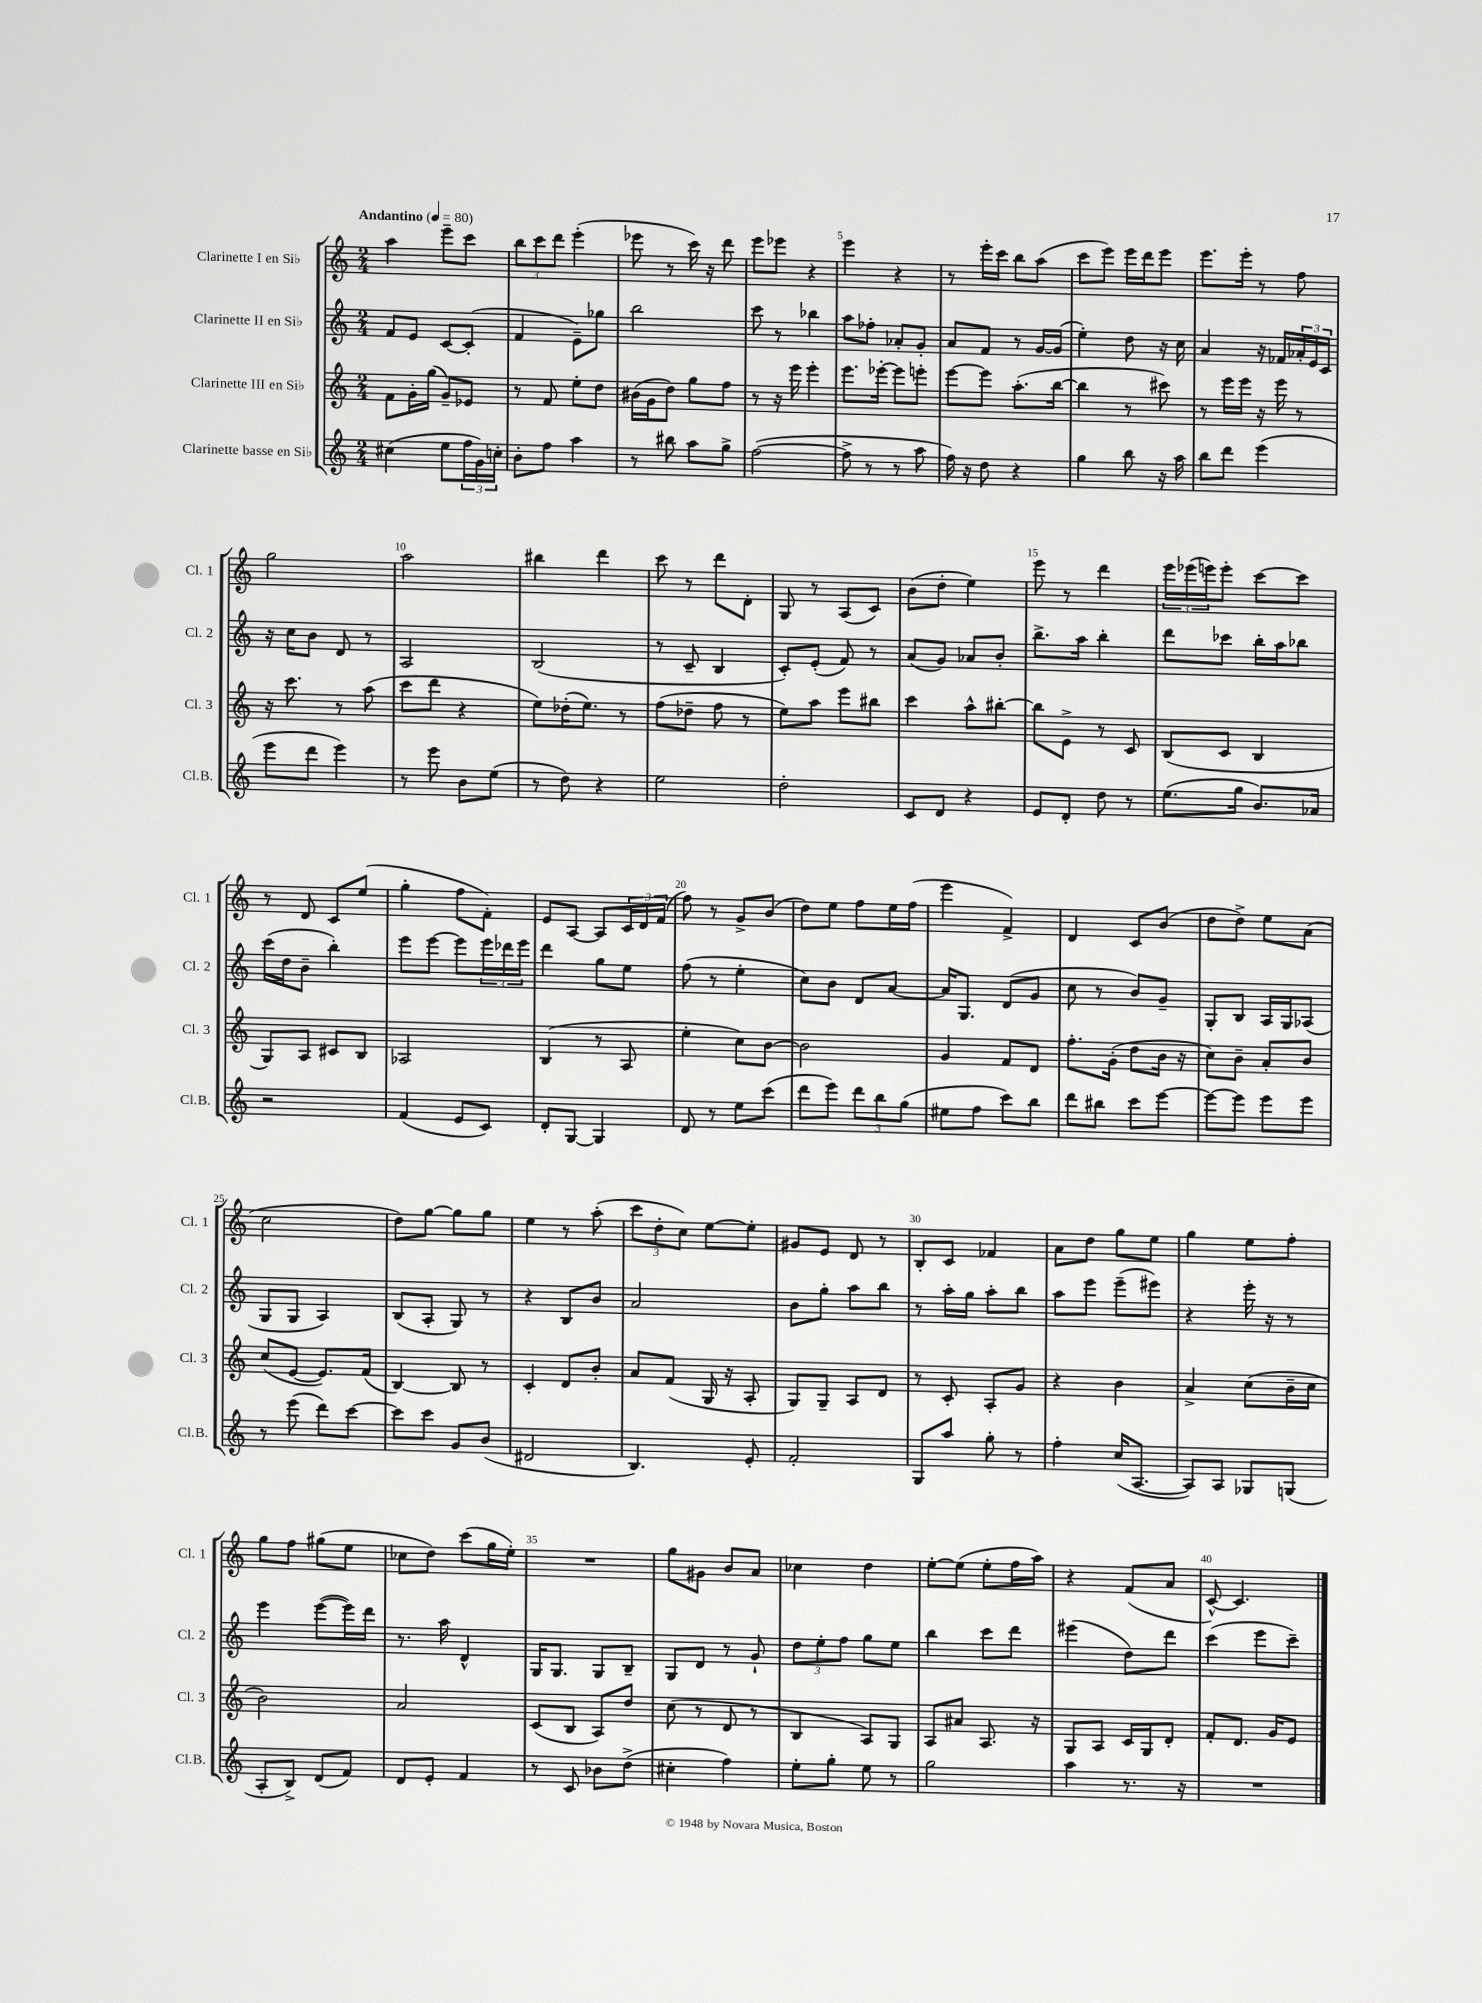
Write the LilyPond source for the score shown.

<<
\new StaffGroup <<
\new Staff = "s0" \with { instrumentName = "Clarinette I en Sib" shortInstrumentName = "Cl. 1" } {
    \clef treble \key c \major \numericTimeSignature \time 2/4 \tempo "Andantino" 4 = 80
    a''4 e'''8-- c'''8 |
    \tuplet 3/2 { b''8 c'''8 d'''8 } e'''4-.( |
    ees'''8 r8 c'''16) r16 d'''8 |
    e'''8 ees'''8 r4 |
    e'''4 r4 |
    r8 e'''16-. c'''16 b''8 a''8( |
    c'''8 e'''8) e'''16 d'''16 e'''8 |
    e'''8. e'''16-. r8 f''8 |
    g''2 |
    a''2 |
    bis''4 d'''4 |
    c'''8 r8 d'''8 d'8-. |
    g8 r8 a8( c'8) |
    b'8( d''8-. e''4) |
    e'''8 r8 d'''4 |
    \tuplet 3/2 { e'''16 ees'''16( e'''16) } e'''8-. c'''8~ c'''8 |
    r8 d'8 c'8 e''8( |
    g''4-. f''8 f'8-.) |
    e'8 a8~ a8 \tuplet 3/2 { c'16 d'16 f'16( } |
    f''8) r8 g'8-> b'8( |
    d''8) e''8 f''8 e''16 f''16( |
    e'''4 f'4->) |
    d'4 c'8 b'8( |
    d''8 d''8->) e''8 a'8( |
    c''2 |
    d''8) g''8~ g''8 g''8 |
    e''4 r8 a''8-.( |
    \tuplet 3/2 { c'''8 d''8-. c''8) } e''8~ e''8-. |
    gis'8 e'8 d'8 r8 |
    b8-. c'8 fes'4 |
    a'8 d''8 g''8 e''8 |
    g''4 e''8 f''8-. |
    g''8 f''8 gis''8( e''8 |
    ces''8 d''8) c'''8( g''16 e''16-.) |
    R2 |
    g''8 gis'8 b'8 a'8 |
    ces''4 d''4 |
    e''8~-. e''8( e''8-. f''16 a''16) |
    r4 f'8( a'8 |
    c'8~-^) c'4. \bar "|." |
}
\new Staff = "s1" \with { instrumentName = "Clarinette II en Sib" shortInstrumentName = "Cl. 2" } {
    \clef treble \key c \major \numericTimeSignature \time 2/4
    f'8 e'8 c'8~ c'8-.( |
    f'4 e'8--) ges''8 |
    b''2 |
    c'''8 r8 bes''4 |
    a''8 fes''8-. aes'8-. g'8-. |
    a'8 f'8 r8 g'16~ g'16( |
    e''4-.) d''8 r16 c''16 |
    a'4 r16 fes'16 \tuplet 3/2 { aes'16-. e'16 c'16 } |
    r16 c''16 b'8 d'8 r8 |
    a2 |
    b2( |
    r8 c'8-- b4 |
    c'8-.) e'8-.( f'8) r8 |
    a'8( g'8) aes'8 b'8-. |
    b''8.-> a''16 b''4-. |
    d'''8 ces'''8 b''16-. a''16 bes''8 |
    c'''16( d''16 b'8-- b''4-.) |
    e'''8 e'''8~ e'''8 \tuplet 3/2 { e'''16 des'''16 e'''16 } |
    d'''4 g''8 e''8 |
    f''8( r8 e''4-. |
    c''8) b'8 d'8 a'8~ |
    a'16 g8. d'8( g'8 |
    c''8 r8 b'8) g'8-- |
    g8-. b8 a16 g16 aes8( |
    g8 g8 a4) |
    b8( a8-. g8) r8 |
    r4 b8 b'8 |
    a'2 |
    b'8 g''8-. a''8 b''8 |
    r8 a''16-. g''16 a''8-. b''8 |
    a''8 e'''8 e'''8--( eis'''8) |
    r4 e'''16-. r16 r8 |
    e'''4 e'''8~( e'''16) d'''16 |
    r8. a''16 d'4-^ |
    g16 g8. g8 b8-- |
    g8 d'8 r8 g'8-! |
    \tuplet 3/2 { d''8 e''8-. f''8 } g''8 e''8 |
    b''4 c'''8 d'''8 |
    eis'''4( d''8) d'''8 |
    c'''4( e'''8 c'''8--) \bar "|." |
}
\new Staff = "s2" \with { instrumentName = "Clarinette III en Sib" shortInstrumentName = "Cl. 3" } {
    \clef treble \key c \major \numericTimeSignature \time 2/4
    f'8 g'16-. g''16( g'8--) ees'8 |
    r8 f'8 e''8-. d''8 |
    bis'16( g'16 d''8) g''8 f''8 |
    r8 r16 e'''16 e'''4-. |
    e'''8. ees'''16~-. ees'''8 e'''8-. |
    e'''8~ e'''8 a''8.-.( b''16~ |
    b''4 r8 cis'''8) |
    r8 e'''16 e'''16 r16 e'''16 r8 |
    r16 c'''8. r8 a''8( |
    c'''8 d'''8 r4 |
    e''8) des''16-.( e''8.) r8 |
    f''8( des''8-- f''8 r8 |
    e''8) a''8 e'''8 bis''8 |
    c'''4 a''8-^ bis''8~-. |
    bis''8 e'8-> r8 c'8 |
    b8( c'8 b4 |
    g8) a8 cis'8 b8 |
    aes2 |
    b4( r8 a8 |
    e''4-. c''8) b'8~ |
    b'2 |
    g'4 f'8 d'8 |
    f''8.-. g'16-.( d''8 b'16 r16 |
    c''8) b'8-- a'8-. b'8 |
    c''8( e'8~ e'8.) f'16( |
    b4~) b8 r8 |
    c'4-. d'8 b'8-. |
    a'8 f'8( g16 r16 a8-. |
    g8) g8-- a8 d'8 |
    r8 c'8-. a8-. g'8 |
    r4 b'4 |
    a'4-> c''8( b'16-- c''16 |
    b'2) |
    a'2 |
    c'8( b8 a8) d''8 |
    c''8( r8 d'8 r8 |
    b4 a8) g8 |
    a8 ais'8 a8. r16 |
    g8 a8 c'16 g16 d'8-. |
    f'8-. d'8. g'16 e'8 \bar "|." |
}
\new Staff = "s3" \with { instrumentName = "Clarinette basse en Sib" shortInstrumentName = "Cl.B." } {
    \clef treble \key c \major \numericTimeSignature \time 2/4
    cis''4( e''8 \tuplet 3/2 { f''16 g'16) c''16-. } |
    b'8-. f''8 a''4 |
    r8 bis''8 a''8 g''8-> |
    f''2~( |
    f''8-> r8 r8 a''8 |
    f''16) r16 d''8 r4 |
    g''4 b''8 r16 a''16 |
    b''8 d'''8 e'''4( |
    e'''8 d'''8 e'''4) |
    r8 e'''8 b'8 e''8( |
    r8 d''8) r4 |
    e''2 |
    d''2-. |
    c'8 d'8 r4 |
    e'8 d'8-. d''8 r8 |
    e''8.( g''16 b'8.) aes'16 |
    r2 |
    f'4( e'8 c'8) |
    d'8-. g8~ g4 |
    d'8 r8 e''8 c'''8( |
    d'''8 e'''8) \tuplet 3/2 { d'''8 b''8 g''8( } |
    eis''8 f''8 c'''8) b''8 |
    d'''8 bis''8 c'''8 e'''8~ |
    e'''8~ e'''8 e'''8 e'''8 |
    r8 e'''8( d'''8) c'''8~ |
    c'''8 c'''8 g'8 b'8( |
    dis'2 |
    b4.) e'8-. |
    f'2-. |
    g8 a''8 g''8-. r8 |
    f''4-. c''16( a8.~ |
    a8) a8 ges8 g8( |
    a8-. b8->) d'8( f'8) |
    d'8 e'8-. f'4 |
    r8 c'8 bes'8 d''8->( |
    cis''4-. f''4) |
    e''8-. g''8-. e''8 r8 |
    g''2 |
    a''4 r8. r16 |
    R2 \bar "|." |
}
>>
>>
\layout { \context { \Score \override BarNumber.break-visibility = ##(#f #t #t) barNumberVisibility = #(every-nth-bar-number-visible 5) } }
